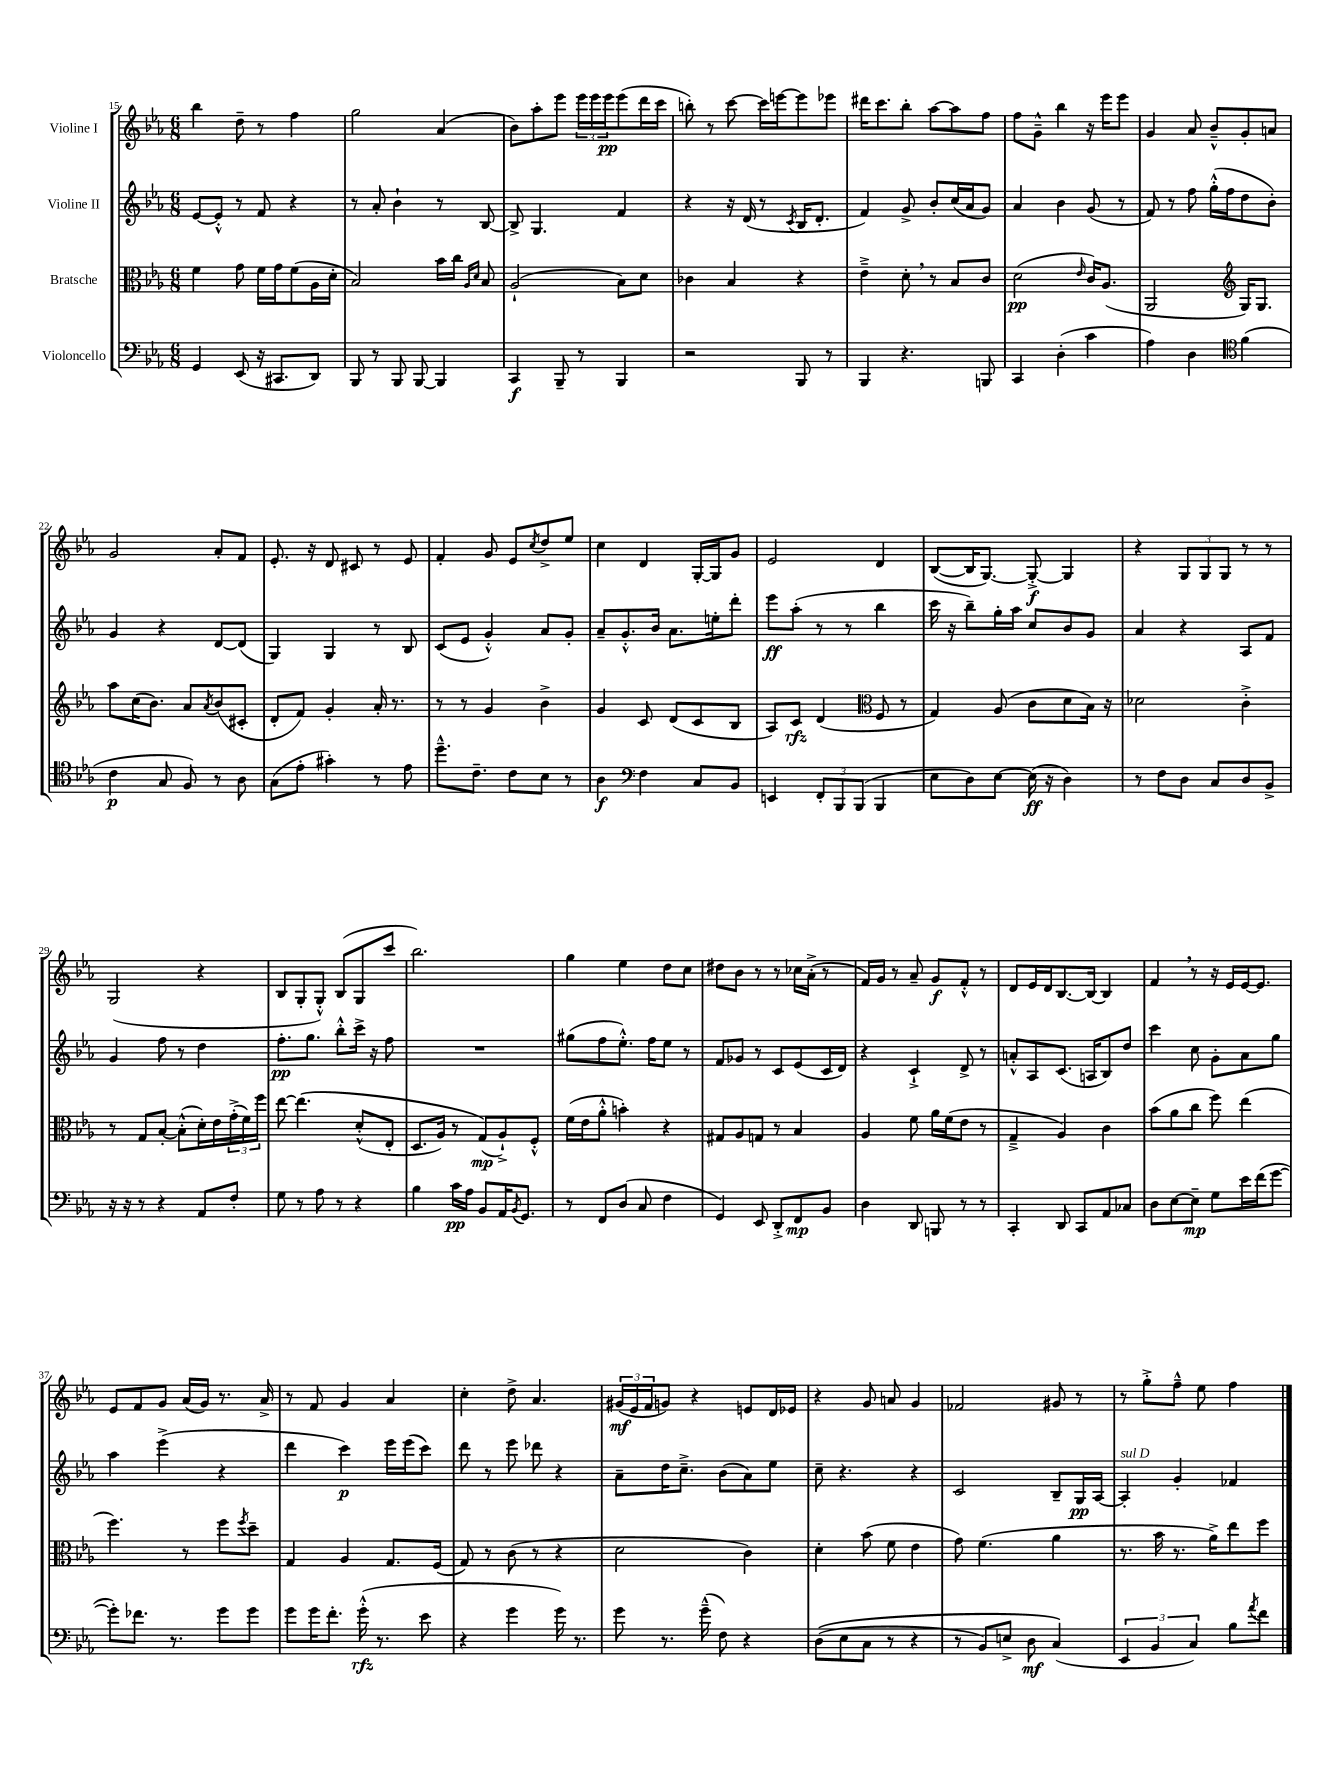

**kern	**dynam	**kern	**dynam	**kern	**dynam	**kern	**dynam
*part4	*part4	*part3	*part3	*part2	*part2	*part1	*part1
*staff4	*staff4	*staff3	*staff3	*staff2	*staff2	*staff1	*staff1
*I"Violoncello	*	*I"Bratsche	*	*I"Violine II	*	*I"Violine I	*
*clefF4	*	*clefC3	*	*clefG2	*	*clefG2	*
*k[b-e-a-]	*	*k[b-e-a-]	*	*k[b-e-a-]	*	*k[b-e-a-]	*
*M6/8	*	*M6/8	*	*M6/8	*	*M6/8	*
=15	=15	=15	=15	=15	=15	=15	=15
4GG/	.	4f\	.	[8e-/L	.	4bb-\	.
.	.	.	.	8e-'^^/J]	.	.	.
(8EE-/	.	8g\	.	8r	.	8dd~\	.
16r	.	16f\LL	.	8f/	.	8r	.
8.CC#X/L	.	16g\J	.	.	.	.	.
.	.	(8f\	.	4r	.	4ff\	.
8DD/J)	.	16A-\L	.	.	.	.	.
.	.	16d'\JJ	.	.	.	.	.
=16	=16	=16	=16	=16	=16	=16	=16
8BBB-/	.	2B-/)	.	8r	.	2gg\	.
8r	.	.	.	8a-'/	.	.	.
8BBB-/	.	.	.	4b-`\	.	.	.
[8BBB-/	.	.	.	.	.	.	.
4BBB-/]	.	16b-\LL	.	8r	.	(4a-/	.
.	.	16cc\JJ	.	.	.	.	.
.	.	16qqA-/LL	.	.	.	.	.
.	.	16qqd/JJ	.	.	.	.	.
.	.	8B-/	.	[8B-/	.	.	.
=17	=17	=17	=17	=17	=17	=17	=17
4CC/	f	(2A-`/	.	8B-^/]	.	8b-\L)	.
.	.	.	.	4.G/	.	8aa-'\	.
8BBB-~/	.	.	.	.	.	8eee-\J	.
8r	.	.	.	.	.	24eee-\LL	.
.	.	.	.	.	.	24eee-\	.
.	.	.	.	.	.	24eee-\J	pp
4BBB-/	.	8B-\L)	.	4f/	.	(8eee-\	.
.	.	8d\J	.	.	.	16ddd\L	.
.	.	.	.	.	.	16ccc\JJ	.
=18	=18	=18	=18	=18	=18	=18	=18
2r	.	4c-X\	.	4r	.	8bbn'\)	.
.	.	.	.	.	.	8r	.
.	.	4B-/	.	16r	.	[8ccc\	.
.	.	.	.	(16d/	.	.	.
.	.	.	.	8r	.	16ccc\LL]	.
.	.	.	.	.	.	[16eeen\J	.
.	.	.	.	8qc/	.	.	.
8BBB-/	.	4r	.	16B-/KL	.	8eee\]	.
.	.	.	.	8.d'/J	.	.	.
8r	.	.	.	.	.	8eee-X\J	.
=19	=19	=19	=19	=19	=19	=19	=19
4BBB-/	.	4e-~^\	.	4f/)	.	16ddd#X\KL	.
.	.	.	.	.	.	8.ccc\	.
4.r	.	8d',\	.	8g^/	.	8bb-'\J	.
.	.	8r	.	8b-'/L	.	[8aa-\L	.
.	.	8B-/L	.	(16cc/L	.	8aa-\]	.
.	.	.	.	16a-/J	.	.	.
8BBBn/	.	8c/J	.	8g/J)	.	8ff\J	.
=20	=20	=20	=20	=20	=20	=20	=20
4CC/	.	(2d\	pp	4a-/	.	8ff\L	.
.	.	.	.	.	.	8g~^^\J	.
(4D'\	.	.	.	4b-\	.	4bb-\	.
.	.	16qqe-/	.	.	.	.	.
4c\	.	16c/KL)	.	(8g/	.	16r	.
.	.	(8.A-/J	.	.	.	16eee-\KL	.
.	.	.	.	8r	.	8eee-\J	.
=21	=21	=21	=21	=21	=21	=21	=21
4A-\)	.	2AA-/	.	8f/)	.	4g/	.
.	.	.	.	8r	.	.	.
4D\	.	.	.	8ff\	.	8a-/	.
.	.	.	.	(16gg'^^\LL	.	8b-~^^/L	.
.	.	.	.	16ff\J	.	.	.
*clefC4	*	*clefG2	*	*	*	*	*
(4f\	.	16G/KL)	.	8dd\	.	8g'/	.
.	.	8.G/J	.	.	.	.	.
.	.	.	.	8b-'\J)	.	8an/J	.
!!LO:LB:g=z
=22	=22	=22	=22	=22	=22	=22	=22
4c\	p	8aa-\L	.	4g/	.	2g/	.
.	.	(16cc\K	.	.	.	.	.
.	.	8.b-\J)	.	.	.	.	.
8G/	.	.	.	4r	.	.	.
8F/)	.	8a-/L	.	.	.	.	.
.	.	8qa-/	.	.	.	.	.
8r	.	(8b-/	.	[8d/L	.	8a-'/L	.
8A-\	.	8c#X'/J	.	(8d/J]	.	8f/J	.
=23	=23	=23	=23	=23	=23	=23	=23
(8G\L	.	8d'/L	.	4G/)	.	8.e-'/	.
8e-'\J	.	8f/J)	.	.	.	.	.
.	.	.	.	.	.	16r	.
4g#X'\)	.	4g'/	.	4G/	.	8d/	.
.	.	.	.	.	.	8c#X/	.
8r	.	16a-'/	.	8r	.	8r	.
.	.	8.r	.	.	.	.	.
8e-\	.	.	.	8B-/	.	8e-/	.
=24	=24	=24	=24	=24	=24	=24	=24
8.dd~^^\L	.	8r	.	(8c/L	.	4f'/	.
.	.	8r	.	8e-/J	.	.	.
8.c~\J	.	.	.	.	.	.	.
.	.	4g/	.	4g'^^/)	.	8g/	.
8c\L	.	.	.	.	.	8e-/L	.
.	.	.	.	.	.	8qcc/	.
8B-\J	.	4b-^\	.	8a-/L	.	8dd^/	.
8r	.	.	.	8g'/J	.	8ee-/J	.
=25	=25	=25	=25	=25	=25	=25	=25
4A-\	f	4g/	.	8a-~/L	.	4cc\	.
.	.	.	.	8.g'^^/	.	.	.
*clefF4	*	*	*	*	*	*	*
4F\	.	8c/	.	.	.	4d/	.
.	.	.	.	16b-/Jk	.	.	.
.	.	(8d/L	.	8.a-\L	.	.	.
8C/L	.	8c/	.	.	.	[16G'/LL	.
.	.	.	.	16een'\k	.	16G/J]	.
8BB-/J	.	8B-/J	.	8ddd'\J	.	8g/J	.
=26	=26	=26	=26	=26	=26	=26	=26
4EEn/	.	8A-/L)	.	8eee-\L	ff	2e-/	.
.	.	8c/J	rfz	(8aa-'\J	.	.	.
12FF'/L	.	(4d/	.	8r	.	.	.
12BBB-/	.	.	.	.	.	.	.
.	.	.	.	8r	.	.	.
(12BBB-/J	.	.	.	.	.	.	.
*	*	*clefC3	*	*	*	*	*
4BBB-/	.	8F/	.	4bb-\	.	4d/	.
.	.	8r	.	.	.	.	.
=27	=27	=27	=27	=27	=27	=27	=27
8E-\L	.	4G/)	.	16ccc\	.	([8B-/L	.
.	.	.	.	16r	.	.	.
8D\)	.	.	.	8bb-~\L)	.	16B-/K]	.
.	.	.	.	.	.	[8.G/J)	.
[8E-\J	.	(8A-/	.	16gg'\L	.	.	.
.	.	.	.	16aa-\JJ	.	.	.
(16E-\]	ff	8c\L	.	8cc/L	.	8G'^/_	f
16r	.	.	.	.	.	.	.
4D\)	.	8d\	.	8b-/	.	4G/]	.
.	.	16B-\Jk)	.	8g/J	.	.	.
.	.	16r	.	.	.	.	.
=28	=28	=28	=28	=28	=28	=28	=28
8r	.	2d-X\	.	4a-/	.	4r	.
8F\L	.	.	.	.	.	.	.
8D\J	.	.	.	4r	.	12G/L	.
.	.	.	.	.	.	12G/	.
8C/L	.	.	.	.	.	.	.
.	.	.	.	.	.	12G/J	.
8D/	.	4c'^\	.	8A-/L	.	8r	.
8BB-^/J	.	.	.	8f/J	.	8r	.
!!LO:LB:g=z
=29	=29	=29	=29	=29	=29	=29	=29
16r	.	8r	.	4g/	.	(2G/	.
16r	.	.	.	.	.	.	.
8r	.	8G/L	.	.	.	.	.
4r	.	[8B-'/J	.	8ff\	.	.	.
.	.	(8B-'^^\L]	.	8r	.	.	.
8AA-/L	.	16d'\L)	.	4dd\	.	4r	.
.	.	16e-\	.	.	.	.	.
8F'/J	.	(24g'^\	.	.	.	.	.
.	.	24f\)	.	.	.	.	.
.	.	24ff\JJ	.	.	.	.	.
=30	=30	=30	=30	=30	=30	=30	=30
8G\	.	[8ee-\	.	8.ff'\L	pp	8B-/L	.
8r	.	(4.ee-\]	.	.	.	8G'/	.
.	.	.	.	8.gg\J	.	.	.
8A-\	.	.	.	.	.	8G'^^/J)	.
8r	.	.	.	8bb-'^^\L	.	(8B-/L	.
4r	.	(8d'^^/L	.	16ccc^\Jk	.	8G/	.
.	.	.	.	16r	.	.	.
.	.	8E-'/J	.	8ff\	.	8ccc/J	.
=31	=31	=31	=31	=31	=31	=31	=31
4B-\	.	8.D/L	.	2.r	.	2.bb-\)	.
.	.	16A-/Jk)	.	.	.	.	.
16c\LL	pp	8r	.	.	.	.	.
16A-\JJ	.	.	.	.	.	.	.
8BB-/L	.	(8G/L)	mp	.	.	.	.
16AA-/K	.	8A-`^/)	.	.	.	.	.
8qBB-/	.	.	.	.	.	.	.
8.GG/J	.	.	.	.	.	.	.
.	.	8F'^^/J	.	.	.	.	.
=32	=32	=32	=32	=32	=32	=32	=32
8r	.	(16f\LL	.	(8gg#X\L	.	4gg\	.
.	.	16e-\J	.	.	.	.	.
8FF/L	.	8a-'^^\J	.	8ff\	.	.	.
(8D/J	.	4bn'\)	.	8.ee-'^^\J)	.	4ee-\	.
8C/	.	.	.	.	.	.	.
.	.	.	.	16ff\KL	.	.	.
4F\	.	4r	.	8ee-\J	.	8dd\L	.
.	.	.	.	8r	.	8cc\J	.
=33	=33	=33	=33	=33	=33	=33	=33
4GG/)	.	8G#X/L	.	8f/L	.	8dd#X\L	.
.	.	8A-/	.	8g-X/J	.	8b-\J	.
8EE-/	.	8Gn/J	.	8r	.	8r	.
8DD'^/L	.	8r	.	8c/L	.	8r	.
8FF/	mp	4B-/	.	(8e-/	.	16cc-X\LL	.
.	.	.	.	.	.	(16a-'^\JJ	.
8BB-/J	.	.	.	16c/L	.	8r	.
.	.	.	.	16d/JJ)	.	.	.
=34	=34	=34	=34	=34	=34	=34	=34
4D\	.	4A-/	.	4r	.	16f/LL)	.
.	.	.	.	.	.	16g/JJ	.
.	.	.	.	.	.	8r	.
8DD/	.	8f\	.	4c`^/	.	8a-~/	.
8BBBn/	.	16a-\LL	.	.	.	8g/L	f
.	.	(16f\J	.	.	.	.	.
8r	.	8e-\J	.	8d^/	.	8f'^^/J	.
8r	.	8r	.	8r	.	8r	.
=35	=35	=35	=35	=35	=35	=35	=35
4CC'/	.	4G~^/	.	8an'^^/L	.	8d/L	.
.	.	.	.	8A-/	.	16e-/L	.
.	.	.	.	.	.	16d/J	.
8DD/	.	4A-/)	.	(8.c/J	.	[8.B-/	.
8CC/L	.	.	.	.	.	.	.
.	.	.	.	16An/KL	.	16B-/Jk_	.
8AA-/	.	4c\	.	8B-/)	.	4B-/]	.
8C-X/J	.	.	.	8dd/J	.	.	.
=36	=36	=36	=36	=36	=36	=36	=36
8D\L	.	(8b-\L	.	4ccc\	.	4f,/	.
[8E-\	.	8a-\	.	.	.	.	.
8E-~\J]	mp	8cc\J	.	8cc\	.	8r	.
8G\L	.	8ff\)	.	8g'\L	.	16r	.
.	.	.	.	.	.	16e-/LL	.
16e-\L	.	(4ee-\	.	8a-\	.	[16e-/J	.
(16f\J	.	.	.	.	.	8.e-/J]	.
[8g\J	.	.	.	8gg\J	.	.	.
!!LO:LB:g=z
=37	=37	=37	=37	=37	=37	=37	=37
8g'\L])	.	4.ff\)	.	4aa-\	.	8e-/L	.
8.f-X\J	.	.	.	.	.	8f/	.
.	.	.	.	(4eee-^\	.	8g/J	.
8.r	.	.	.	.	.	.	.
.	.	8r	.	.	.	(16a-/LL	.
.	.	.	.	.	.	16g/JJ)	.
8g\L	.	8ff\L	.	4r	.	8.r	.
.	.	8qff/	.	.	.	.	.
8g\J	.	8dd~\J	.	.	.	.	.
.	.	.	.	.	.	16a-^/	.
=38	=38	=38	=38	=38	=38	=38	=38
8g\L	.	4G/	.	4ddd\	.	8r	.
16g\K	.	.	.	.	.	8f/	.
8.f'\J	.	.	.	.	.	.	.
.	.	4A-/	.	4ccc\)	p	4g/	.
(16g'^^\	rfz	.	.	.	.	.	.
8.r	.	.	.	.	.	.	.
.	.	8.G/L	.	16eee-\LL	.	4a-/	.
.	.	.	.	(16eee-\J	.	.	.
8e-\	.	.	.	8ccc\J)	.	.	.
.	.	(16F/Jk	.	.	.	.	.
=39	=39	=39	=39	=39	=39	=39	=39
4r	.	8G/)	.	8ddd\	.	4cc'\	.
.	.	8r	.	8r	.	.	.
4g\	.	(8c\	.	8eee-\	.	8dd^\	.
.	.	8r	.	8ddd-X\	.	4.a-/	.
16g\)	.	4r	.	4r	.	.	.
8.r	.	.	.	.	.	.	.
=40	=40	=40	=40	=40	=40	=40	=40
8g\	.	2d\	.	8a-~\L	.	(24g#X/LL	mf
.	.	.	.	.	.	24e-/	.
.	.	.	.	.	.	24f/J	.
8.r	.	.	.	16dd\K	.	8gn/J)	.
.	.	.	.	8.cc~^\J	.	.	.
.	.	.	.	.	.	4r	.
(16g~^^\	.	.	.	.	.	.	.
8F\)	.	.	.	(8b-\L	.	.	.
4r	.	4c\)	.	8a-\)	.	8en/L	.
.	.	.	.	8ee-\J	.	16d/L	.
.	.	.	.	.	.	16e-X/JJ	.
=41	=41	=41	=41	=41	=41	=41	=41
((8D\L	.	4d'\	.	8cc~\	.	4r	.
8E-\	.	.	.	4.r	.	.	.
8C\J	.	(8b-\	.	.	.	8g/	.
8r	.	8f\	.	.	.	8an/	.
4r	.	4e-\	.	4r	.	4g/	.
=42	=42	=42	=42	=42	=42	=42	=42
8r	.	8g\)	.	2c/	.	2f-X/	.
8BB-/L)	.	(4.f\	.	.	.	.	.
8En^/J	.	.	.	.	.	.	.
8D\	mf	.	.	.	.	.	.
(4C/)	.	4a-\	.	8B-~/L	.	8g#X/	.
.	.	.	.	16G/L	pp	8r	.
.	.	.	.	[16A-/JJ	.	.	.
=43	=43	=43	=43	=43	=43	=43	=43
!	!	!	!	!LO:TX:a:i:t=sul D	!	!	!
6EE-/	.	8.r	.	4A-'/]	.	8r	.
.	.	.	.	.	.	8gg'^\L	.
6BB-/	.	.	.	.	.	.	.
.	.	16b-\	.	.	.	.	.
.	.	8.r	.	4g'/	.	8ff~^^\J	.
6C/)	.	.	.	.	.	.	.
.	.	.	.	.	.	8ee-\	.
.	.	16a-^\KL)	.	.	.	.	.
8B-\L	.	8ee-\	.	4f-X/	.	4ff\	.
8qa-/	.	.	.	.	.	.	.
8f\J	.	8ff\J	.	.	.	.	.
==	==	==	==	==	==	==	==
*-	*-	*-	*-	*-	*-	*-	*-
